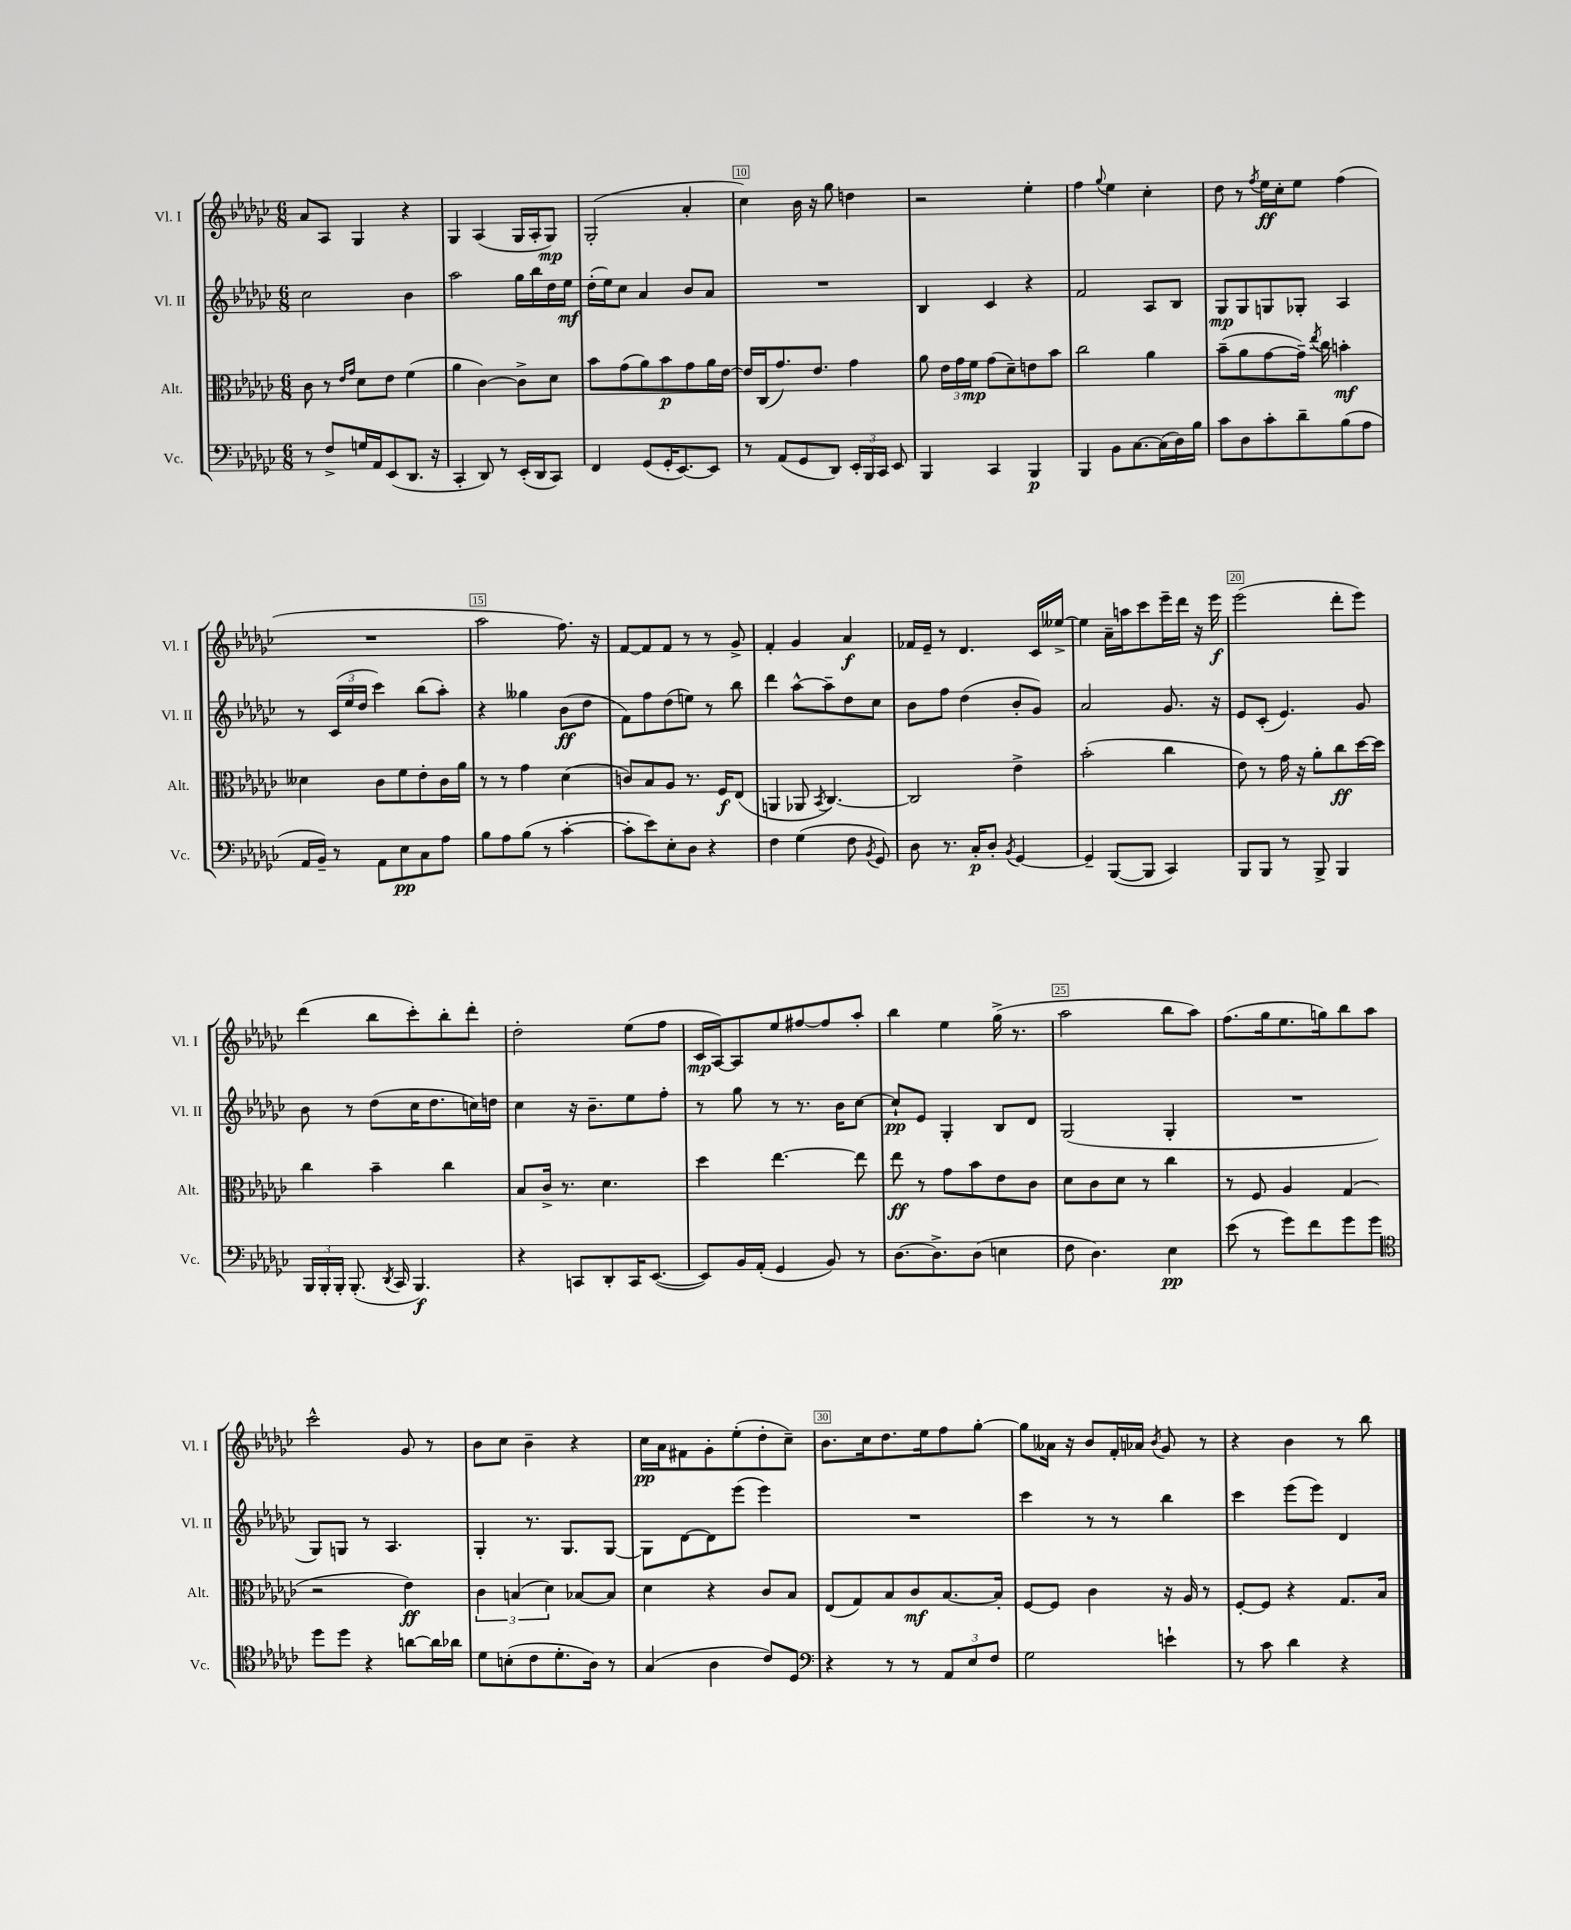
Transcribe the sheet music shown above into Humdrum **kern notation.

**kern	**dynam	**kern	**dynam	**kern	**dynam	**kern	**dynam
*part4	*part4	*part3	*part3	*part2	*part2	*part1	*part1
*staff4	*staff4	*staff3	*staff3	*staff2	*staff2	*staff1	*staff1
*I"Vc.	*	*I"Alt.	*	*I"Vl. II	*	*I"Vl. I	*
*I'Vc.	*	*I'Alt.	*	*I'Vl. II	*	*I'Vl. I	*
*clefF4	*	*clefC3	*	*clefG2	*	*clefG2	*
*k[b-e-a-d-g-c-]	*	*k[b-e-a-d-g-c-]	*	*k[b-e-a-d-g-c-]	*	*k[b-e-a-d-g-c-]	*
*M6/8	*	*M6/8	*	*M6/8	*	*M6/8	*
=7	=7	=7	=7	=7	=7	=7	=7
8r	.	8c-\	.	2cc-\	.	8a-/L	.
8F^/L	.	8r	.	.	.	8A-/J	.
.	.	16qqe-/LL	.	.	.	.	.
.	.	16qqg-/JJ	.	.	.	.	.
16Gn/L	.	8d-\L	.	.	.	4G-/	.
16AA-/J	.	.	.	.	.	.	.
(8EE-/	.	8e-\J	.	.	.	.	.
8.DD-/J	.	(4f\	.	4b-\	.	4r	.
16r	.	.	.	.	.	.	.
=8	=8	=8	=8	=8	=8	=8	=8
4CC-'/	.	4a-\	.	2aa-\	.	4G-/	.
8DD-/)	.	[4c-\)	.	.	.	(4A-/	.
8r	.	.	.	.	.	.	.
(16EE-'/LL	.	8c-^\L]	.	16gg-\LL	.	16G-/LL	.
16DD-/J	.	.	.	16bb-\	.	16A-'/J	.
8CC-/J)	.	8d-\J	.	16dd-\	.	8G-/J)	mp
.	.	.	.	16ee-\JJ	mf	.	.
=9	=9	=9	=9	=9	=9	=9	=9
4FF/	.	8b-\L	.	(16dd-'\LL	.	(2G-'/	.
.	.	.	.	16ee-\J)	.	.	.
.	.	(8g-\	.	8cc-\J	.	.	.
(8GG-/L	.	8a-\)	.	4a-/	.	.	.
16GG-'/K	.	8b-\	p	.	.	.	.
[8.EE-/)	.	.	.	.	.	.	.
.	.	8g-\	.	8b-/L	.	4a-'/	.
8EE-/J]	.	16a-\L	.	8a-/J	.	.	.
.	.	[16e-\JJ	.	.	.	.	.
=10	=10	=10	=10	=10	=10	=10	=10
8r	.	16e-/LL]	.	2.r	.	4cc-\)	.
.	.	(16C-/J	.	.	.	.	.
(8AA-/L	.	8.g-/)	.	.	.	.	.
8GG-/	.	.	.	.	.	16b-\	.
.	.	8.e-/J	.	.	.	16r	.
8DD-/J)	.	.	.	.	.	8gg-\	.
24EE-'/LL	.	4g-\	.	.	.	4ddn\	.
24BBB-/	.	.	.	.	.	.	.
24CC-/JJ	.	.	.	.	.	.	.
8EE-/	.	.	.	.	.	.	.
=11	=11	=11	=11	=11	=11	=11	=11
4BBB-/	.	8a-\	.	4B-/	.	2r	.
.	.	24e-\LL	.	.	.	.	.
.	.	24g-\	.	.	.	.	.
.	.	24f\JJ	mp	.	.	.	.
4CC-/	.	(8g-\L	.	4c-/	.	.	.
.	.	8d-~\)	.	.	.	.	.
4BBB-/	p	8en\	.	4r	.	4ee-'\	.
.	.	8b-\J	.	.	.	.	.
=12	=12	=12	=12	=12	=12	=12	=12
4BBB-/	.	2cc-\	.	2f/	.	4ff\	.
.	.	.	.	.	.	8qqgg-/	.
8BB-\L	.	.	.	.	.	4ee-\	.
[8.C-\	.	.	.	.	.	.	.
.	.	4a-\	.	8A-/L	.	4cc-'\	.
(16C-\L]	.	.	.	.	.	.	.
16D-\)	.	.	.	8B-/J	.	.	.
16B-\JJ	.	.	.	.	.	.	.
=13	=13	=13	=13	=13	=13	=13	=13
8c-\L	.	(8b-~\L	.	8G-/L	mp	8dd-\	.
8D-\	.	8a-\	.	8G-/	.	8r	.
.	.	.	.	.	.	8qff/	.
8c-'\	.	[8g-\	.	8Gn/	.	16ee-\LL	ff
.	.	.	.	.	.	16cc-'\J	.
8d-~\	.	16g-~\Jk])	.	8G-X'/J	.	8ee-\J	.
.	.	8qee-/	.	.	.	.	.
.	.	16cc-\	.	.	.	.	.
(8B-\	.	4bn'\	mf	4A-/	.	(4ff\	.
8A-\J	.	.	.	.	.	.	.
!!LO:LB:g=z
=14	=14	=14	=14	=14	=14	=14	=14
16AA-/LL	.	4d--X\	.	8r	.	2.r	.
16BB-~/JJ)	.	.	.	.	.	.	.
8r	.	.	.	(24c-/LL	.	.	.
.	.	.	.	24ee-/	.	.	.
.	.	.	.	24dd-/JJ	.	.	.
8AA-\L	.	8c-\L	.	4ccc-\)	.	.	.
8E-\	pp	8f\	.	.	.	.	.
8C-\	.	8e-'\	.	(8bb-\L	.	.	.
8A-\J	.	16c-\L	.	8aa-'\J)	.	.	.
.	.	16a-\JJ	.	.	.	.	.
=15	=15	=15	=15	=15	=15	=15	=15
8B-\L	.	8r	.	4r	.	2aa-\	.
8A-\	.	8r	.	.	.	.	.
(8B-\J	.	4g-\	.	4gg--X\	.	.	.
8r	.	.	.	.	.	.	.
[4c-'\	.	(4d-\	.	(8b-\L	ff	8.ff\)	.
.	.	.	.	8dd-\J	.	.	.
.	.	.	.	.	.	16r	.
=16	=16	=16	=16	=16	=16	=16	=16
8c-'\L]	.	8cn/L)	.	8f\L)	.	[8f/L	.
8e-\)	.	8B-/	.	8ff\	.	8f/]	.
8E-'\	.	8A-/J	.	(8dd-\	.	8f/J	.
8D-\J	.	8.r	.	8een\J)	.	8r	.
4r	.	.	.	8r	.	8r	.
.	.	16F/KL	f	.	.	.	.
.	.	(8E-/J	.	8bb-\	.	8g-^/	.
=17	=17	=17	=17	=17	=17	=17	=17
4F\	.	4AAn/	.	4ddd-\	.	4f'/	.
(4G-\	.	8AA-X/	.	[8aa-^^\L	.	4g-/	.
.	.	8qBB-/	.	.	.	.	.
.	.	[4.C-/)	.	8aa-~\]	.	.	.
8F\	.	.	.	8dd-\	.	4a-/	f
8qBB-/	.	.	.	.	.	.	.
8GG-/)	.	.	.	8cc-\J	.	.	.
=18	=18	=18	=18	=18	=18	=18	=18
8D-\	.	2C-/]	.	8b-\L	.	16f-X/LL	.
.	.	.	.	.	.	16e-~/JJ	.
8.r	.	.	.	8ff\J	.	8r	.
.	.	.	.	(4dd-\	.	4.d-/	.
16C-'/KL	p	.	.	.	.	.	.
8D-'/J	.	.	.	.	.	.	.
8qBB-/	.	.	.	.	.	.	.
[4GG-/	.	4e-^\	.	8b-'/L	.	.	.
.	.	.	.	8g-/J)	.	16c-/LL	.
.	.	.	.	.	.	[16ee--X^/JJ	.
=19	=19	=19	=19	=19	=19	=19	=19
4GG-~/]	.	(2b-'\	.	2a-/	.	4ee--\]	.
([8BBB-/L	.	.	.	.	.	16a-~\LL	.
.	.	.	.	.	.	16aan\J	.
8BBB-/J]	.	.	.	.	.	8ccc-\	.
4CC-/)	.	4cc-\	.	8.g-/	.	16eee-~\L	.
.	.	.	.	.	.	16ddd-\JJ	.
.	.	.	.	.	.	16r	.
.	.	.	.	16r	.	16eee-\	f
=20	=20	=20	=20	=20	=20	=20	=20
8BBB-/L	.	8e-\)	.	8e-/L	.	(2eee-\	.
8BBB-/J	.	8r	.	(8c-'/J	.	.	.
8r	.	16g-\	.	4.e-/)	.	.	.
.	.	16r	.	.	.	.	.
8BBB-^/	.	8a-'\L	.	.	.	.	.
4BBB-/	.	8cc-\	ff	.	.	8ddd-'\L	.
.	.	[16dd-\L	.	8g-/	.	8eee-\J)	.
.	.	16dd-\JJ]	.	.	.	.	.
!!LO:LB:g=z
=21	=21	=21	=21	=21	=21	=21	=21
24BBB-/LL	.	4cc-\	.	8b-\	.	(4ddd-\	.
24BBB-'/	.	.	.	.	.	.	.
24BBB-'/JJ	.	.	.	.	.	.	.
(8.BBB-'/	.	.	.	8r	.	.	.
.	.	4b-~\	.	(8dd-\L	.	8bb-\L	.
8qDD-/	.	.	.	.	.	.	.
16CC-/	.	.	.	.	.	.	.
4.BBB-/)	f	.	.	16cc-\K	.	8ccc-'\)	.
.	.	.	.	8.dd-\	.	.	.
.	.	4cc-\	.	.	.	8bb-'\	.
.	.	.	.	16ccn\L)	.	8ddd-'\J	.
.	.	.	.	16ddn\JJ	.	.	.
=22	=22	=22	=22	=22	=22	=22	=22
4r	.	8B-/L	.	4cc-\	.	2dd-'\	.
.	.	16c-^/Jk	.	.	.	.	.
.	.	8.r	.	.	.	.	.
8CCn/L	.	.	.	16r	.	.	.
.	.	.	.	8.b-~\L	.	.	.
8DD-'/	.	4.d-\	.	.	.	.	.
16CC/K	.	.	.	8ee-\	.	(8ee-\L	.
([8.EE-/J	.	.	.	.	.	.	.
.	.	.	.	8ff'\J	.	8ff\J	.
=23	=23	=23	=23	=23	=23	=23	=23
8EE-/L])	.	4dd-\	.	8r	.	16c-/LL	mp
.	.	.	.	.	.	[16A-/J)	.
16BB-/L	.	.	.	8gg-\	.	8A-/]	.
(16AA-'/JJ	.	.	.	.	.	.	.
4GG-/	.	[4.ee-\	.	8r	.	8ee-/	.
.	.	.	.	8.r	.	[8ff#X/	.
8BB-/)	.	.	.	.	.	8ff#/]	.
.	.	.	.	16b-\KL	.	.	.
8r	.	8ee-\]	.	[8cc-\J	.	8aa-'/J	.
=24	=24	=24	=24	=24	=24	=24	=24
[8.D-\L	.	8ee-\	ff	8cc-`/L]	pp	4bb-\	.
.	.	8r	.	8e-/J	.	.	.
8.D-^\]	.	.	.	.	.	.	.
.	.	8g-\L	.	4G-'/	.	4ee-\	.
(8D-\J	.	8b-\	.	.	.	.	.
4En\	.	8e-\	.	8B-/L	.	(16gg-^\	.
.	.	.	.	.	.	8.r	.
.	.	8c-\J	.	8d-/J	.	.	.
=25	=25	=25	=25	=25	=25	=25	=25
8F\	.	8d-\L	.	(2G-/	.	2aa-\	.
4.D-\)	.	8c-\	.	.	.	.	.
.	.	8d-\J	.	.	.	.	.
.	.	8r	.	.	.	.	.
4E-\	pp	4cc-\	.	4G-'/	.	8bb-\L	.
.	.	.	.	.	.	8aa-\J)	.
=26	=26	=26	=26	=26	=26	=26	=26
(8e-\	.	8r	.	2.r	.	(8.ff\L	.
8r	.	8F/	.	.	.	.	.
.	.	.	.	.	.	16gg-\k	.
8g-\L)	.	4A-/	.	.	.	8.ee-\	.
8f\	.	.	.	.	.	.	.
.	.	.	.	.	.	16ggn\k)	.
8g-\	.	(4G-/	.	.	.	8bb-\	.
8g-\J	.	.	.	.	.	8aa-\J	.
!!LO:LB:g=z
=27	=27	=27	=27	=27	=27	=27	=27
*clefC4	*	*	*	*	*	*	*
8dd-\L	.	2r	.	8G-/L)	.	2ccc-^^\	.
8dd-\J	.	.	.	8Gn/J	.	.	.
4r	.	.	.	8r	.	.	.
.	.	.	.	4.A-/	.	.	.
[8an\L	.	4e-\)	ff	.	.	8g-/	.
16a\L]	.	.	.	.	.	8r	.
16a-X\JJ	.	.	.	.	.	.	.
=28	=28	=28	=28	=28	=28	=28	=28
8d-\L	.	6c-\	.	4G-'/	.	8b-\L	.
(8Bn'\	.	.	.	.	.	8cc-\J	.
.	.	(6Bn/	.	.	.	.	.
8c-\	.	.	.	8.r	.	4b-~\	.
.	.	6d-\)	.	.	.	.	.
8.d-'\	.	.	.	.	.	.	.
.	.	.	.	8.G-/L	.	.	.
.	.	[8B-X/L	.	.	.	4r	.
16A-\Jk)	.	.	.	.	.	.	.
8r	.	8B-/J]	.	[8G-/J	.	.	.
=29	=29	=29	=29	=29	=29	=29	=29
(4G-/	.	4d-\	.	8G-\L]	.	16cc-\LL	pp
.	.	.	.	.	.	16a-\J	.
.	.	.	.	[8d-\	.	8f#X\	.
4A-\	.	4r	.	8d-\]	.	8g-'\	.
.	.	.	.	(8eee-\J	.	(8ee-'\	.
8c-/L)	.	8c-/L	.	4eee-\)	.	8dd-'\	.
8D-/J	.	8B-/J	.	.	.	8cc-~\J)	.
=30	=30	=30	=30	=30	=30	=30	=30
*clefF4	*	*	*	*	*	*	*
4r	.	(8E-/L	.	2.r	.	8.b-\L	.
.	.	8G-/)	.	.	.	.	.
.	.	.	.	.	.	16cc-\k	.
8r	.	8B-/	.	.	.	8.dd-\	.
8r	.	8c-/	mf	.	.	.	.
.	.	.	.	.	.	16ee-\k	.
12AA-/L	.	[8.B-/	.	.	.	8ff\	.
12E-/	.	.	.	.	.	.	.
.	.	.	.	.	.	[8gg-'\J	.
12F/J	.	.	.	.	.	.	.
.	.	16B-'/Jk]	.	.	.	.	.
=31	=31	=31	=31	=31	=31	=31	=31
2G-\	.	[8F/L	.	4ccc-\	.	8gg-\L]	.
.	.	8F/J]	.	.	.	16a--X\Jk	.
.	.	.	.	.	.	16r	.
.	.	4c-\	.	8r	.	8b-/L	.
.	.	.	.	8r	.	16f'/L	.
.	.	.	.	.	.	16a-X/JJ	.
.	.	.	.	.	.	8qb-/	.
4en`\	.	16r	.	4bb-\	.	8g-/	.
.	.	16A-/	.	.	.	.	.
.	.	8r	.	.	.	8r	.
=32	=32	=32	=32	=32	=32	=32	=32
8r	.	[8F'/L	.	4ccc-\	.	4r	.
8c-\	.	8F/J]	.	.	.	.	.
4d-\	.	4r	.	(8eee-\L	.	4b-\	.
.	.	.	.	8eee-\J)	.	.	.
4r	.	8.G-/L	.	4d-/	.	8r	.
.	.	.	.	.	.	8bb-\	.
.	.	16B-/Jk	.	.	.	.	.
==	==	==	==	==	==	==	==
*-	*-	*-	*-	*-	*-	*-	*-
